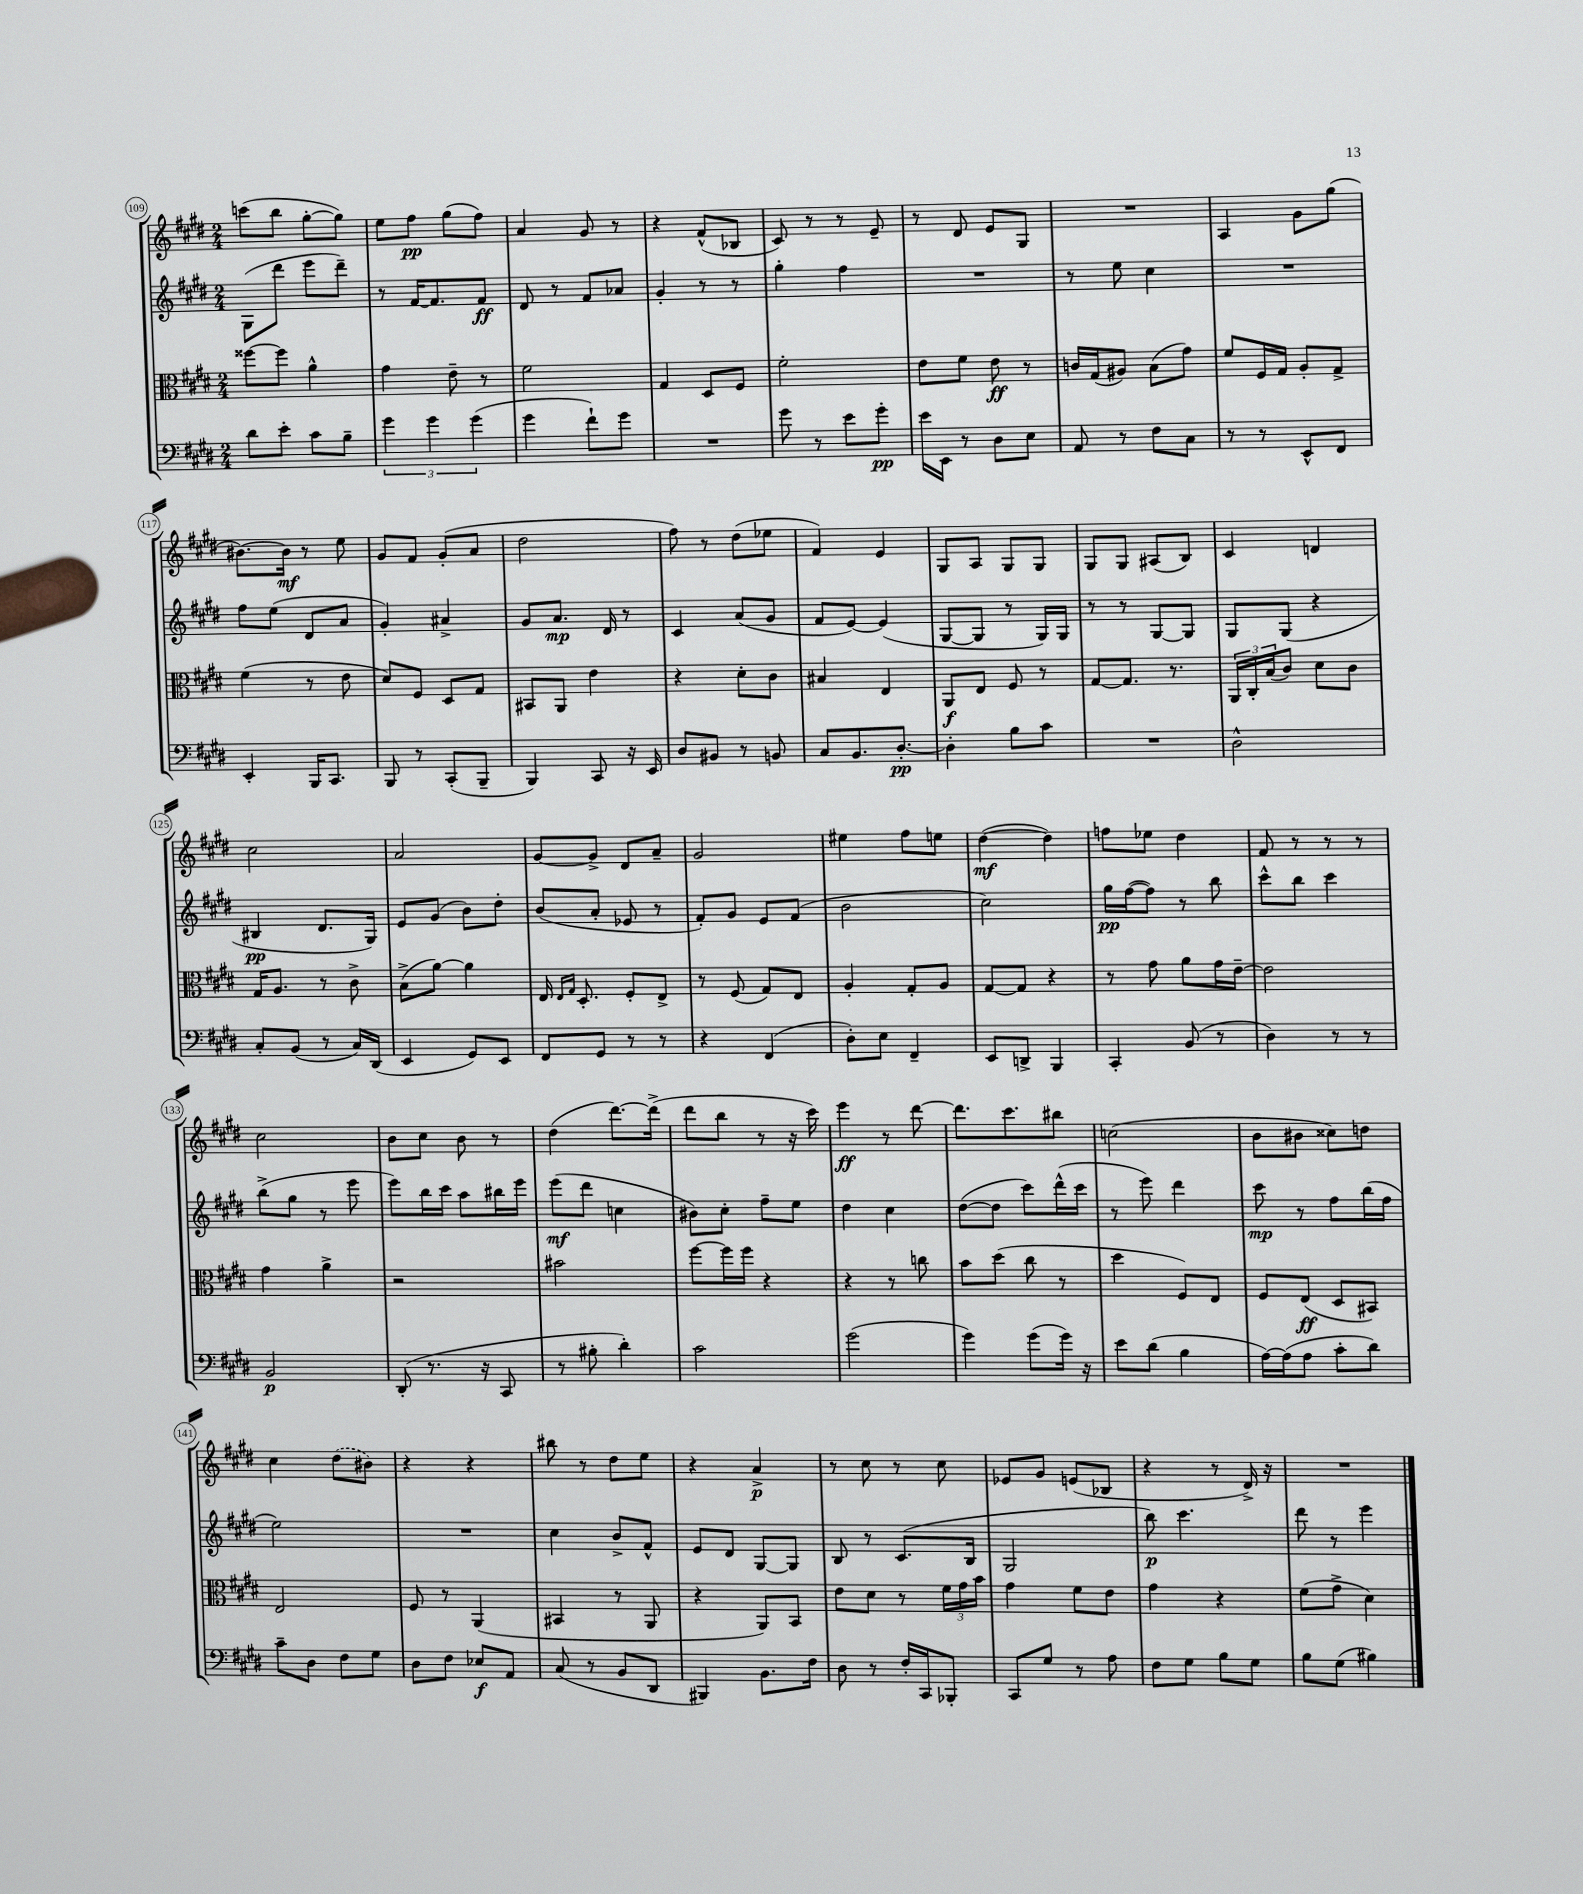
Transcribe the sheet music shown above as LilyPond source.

<<
\new StaffGroup <<
\new Staff = "s0" {
    \clef treble \key e \major \numericTimeSignature \time 2/4
    c'''8( b''8 gis''8~-. gis''8) |
    e''8 fis''8\pp gis''8( fis''8) |
    a'4 gis'8 r8 |
    r4 fis'8-^( bes8 |
    cis'8) r8 r8 e'8-- |
    r8 dis'8 e'8 gis8 |
    R2 |
    a4 gis'8 gis''8( |
    bis'8.~) bis'16\mf r8 e''8 |
    gis'8 fis'8 gis'8-.( a'8 |
    dis''2 |
    fis''8) r8 dis''8( ees''8 |
    fis'4) e'4 |
    gis8 a8 gis8 gis8 |
    gis8 gis8 ais8( b8) |
    cis'4 d'4 |
    cis''2 |
    a'2 |
    gis'8~ gis'8-> dis'8 a'8-- |
    gis'2 |
    eis''4 fis''8 e''8 |
    dis''4~\mf( dis''4) |
    f''8 ees''8 dis''4 |
    fis'8 r8 r8 r8 |
    cis''2 |
    b'8 cis''8 b'8 r8 |
    dis''4( dis'''8.~) dis'''16->( |
    dis'''8 b''8 r8 r16 cis'''16) |
    e'''4\ff r8 dis'''8~ |
    dis'''8. cis'''8. bis''8 |
    c''2( |
    b'8 bis'8 cisis''8) d''8 |
    cis''4 \once \slurDashed dis''8( bis'8) |
    r4 r4 |
    bis''8 r8 dis''8 e''8 |
    r4 a'4->\p |
    r8 cis''8 r8 cis''8 |
    ees'8 gis'8 e'8( bes8 |
    r4 r8 dis'16->) r16 |
    R2 \bar "|." |
}
\new Staff = "s1" {
    \clef treble \key e \major \numericTimeSignature \time 2/4
    gis8( dis'''8 e'''8 dis'''8--) |
    r8 fis'16~ fis'8. fis'8\ff |
    dis'8 r8 fis'8 aes'8 |
    gis'4-. r8 r8 |
    gis''4-. fis''4 |
    R2 |
    r8 e''8 cis''4 |
    R2 |
    fis''8 e''8( dis'8 a'8 |
    gis'4-.) ais'4-> |
    gis'8 a'8.\mp dis'16 r8 |
    cis'4 a'8( gis'8 |
    fis'8 e'8~) e'4( |
    gis8~ gis8 r8 gis16) gis16 |
    r8 r8 gis8~ gis8 |
    gis8 gis8( r4 |
    bis4\pp dis'8. gis16) |
    e'8 gis'8( b'8) dis''8-. |
    b'8( a'8-. ees'8 r8 |
    fis'8-.) gis'8 e'8 fis'8( |
    b'2 |
    cis''2) |
    gis''16\pp fis''16~( fis''8) r8 b''8 |
    cis'''8-^ b''8 cis'''4 |
    b''8->( gis''8 r8 e'''8 |
    e'''8) b''16 cis'''16 a''8 bis''16 e'''16 |
    e'''8\mf( dis'''8 c''4 |
    bis'8) cis''8-. fis''8-- e''8 |
    dis''4 cis''4 |
    dis''8~( dis''8 cis'''8) dis'''16-^( cis'''16 |
    r8 e'''8) dis'''4 |
    cis'''8\mp r8 fis''8 b''16( fis''16 |
    e''2) |
    R2 |
    cis''4 b'8-> fis'8-^ |
    e'8 dis'8 gis8~ gis8 |
    b8 r8 cis'8.( b16 |
    gis2 |
    b''8\p) cis'''4. |
    dis'''8 r8 e'''4 \bar "|." |
}
\new Staff = "s2" {
    \clef alto \key e \major \numericTimeSignature \time 2/4
    fisis''8~ fisis''8 a'4-^ |
    gis'4 e'8-- r8 |
    fis'2 |
    gis4 dis8 fis8 |
    fis'2-. |
    e'8 fis'8 e'8\ff r8 |
    c'16 gis16( ais8) b8( gis'8) |
    fis'8 fis16 gis16 a8-. gis8-> |
    fis'4( r8 e'8 |
    dis'8) fis8 dis8 gis8 |
    bis,8 a,8 e'4 |
    r4 dis'8-. cis'8 |
    bis4 e4 |
    a,8\f e8 fis8 r8 |
    gis8~ gis8. r8. |
    \tuplet 3/2 { a,16 cis16-. b16( } cis'8) dis'8 cis'8 |
    gis16 a8. r8 cis'8-> |
    b8->( a'8~) a'4 |
    e16 \grace { e16 gis16 } dis8.-. fis8-. e8-> |
    r8 fis8( gis8) e8 |
    a4-. gis8-. a8 |
    gis8~ gis8 r4 |
    r8 gis'8 a'8 gis'16 e'16~-- |
    e'2 |
    gis'4 a'4-> |
    r2 |
    bis'2 |
    fis''8~ fis''16 fis''16 r4 |
    r4 r8 c''8 |
    b'8 dis''8( cis''8 r8 |
    dis''4 fis8) e8 |
    fis8 e8\ff( dis8 bis,8) |
    e2 |
    fis8 r8 a,4( |
    bis,4 r8 a,8 |
    r4 a,8) b,8 |
    e'8 dis'8 r8 \tuplet 3/2 { fis'16 gis'16 b'16 } |
    gis'4 fis'8 e'8 |
    gis'4 r4 |
    fis'8( gis'8-> dis'4) \bar "|." |
}
\new Staff = "s3" {
    \clef bass \key e \major \numericTimeSignature \time 2/4
    dis'8 e'8-. cis'8 b8-- |
    \tuplet 3/2 { gis'4 gis'4 gis'4( } |
    gis'4 fis'8-!) gis'8 |
    R2 |
    gis'8 r8 e'8 gis'8-.\pp |
    e'16 e,16 r8 dis8 e8 |
    a,8 r8 fis8 cis8 |
    r8 r8 e,8-^ fis,8 |
    e,4-. b,,16 cis,8. |
    b,,8 r8 cis,8-.( b,,8-- |
    b,,4) cis,8 r16 e,16 |
    dis8 bis,8 r8 b,8 |
    cis8 b,8. dis8.~-.\pp |
    dis4-. b8 cis'8 |
    R2 |
    dis2-^ |
    cis8-. b,8( r8 cis16) dis,16( |
    e,4 gis,8) e,8 |
    fis,8 gis,8 r8 r8 |
    r4 fis,4( |
    dis8-.) e8 fis,4-- |
    e,8 d,8-> b,,4 |
    cis,4-. b,8( r8 |
    dis4) r8 r8 |
    b,2\p |
    dis,8-.( r8. r16 cis,8 |
    r8 bis8-. dis'4-.) |
    cis'2 |
    gis'2( |
    gis'4) gis'8( gis'16) r16 |
    e'8 dis'8( b4 |
    a16~) a16( a8 cis'8-. dis'8) |
    cis'8-- dis8 fis8 gis8 |
    dis8 fis8 ees8\f a,8 |
    cis8( r8 b,8 dis,8 |
    bis,,4) b,8. fis16 |
    dis8 r8 fis16-. cis,16 bes,,8-. |
    cis,8 gis8 r8 a8 |
    fis8 gis8 b8 gis8 |
    b8 gis8( bis4) \bar "|." |
}
>>
>>
\layout { \context { \Score currentBarNumber = #109 \override BarNumber.stencil = #(make-stencil-circler 0.1 0.3 ly:text-interface::print) } }
